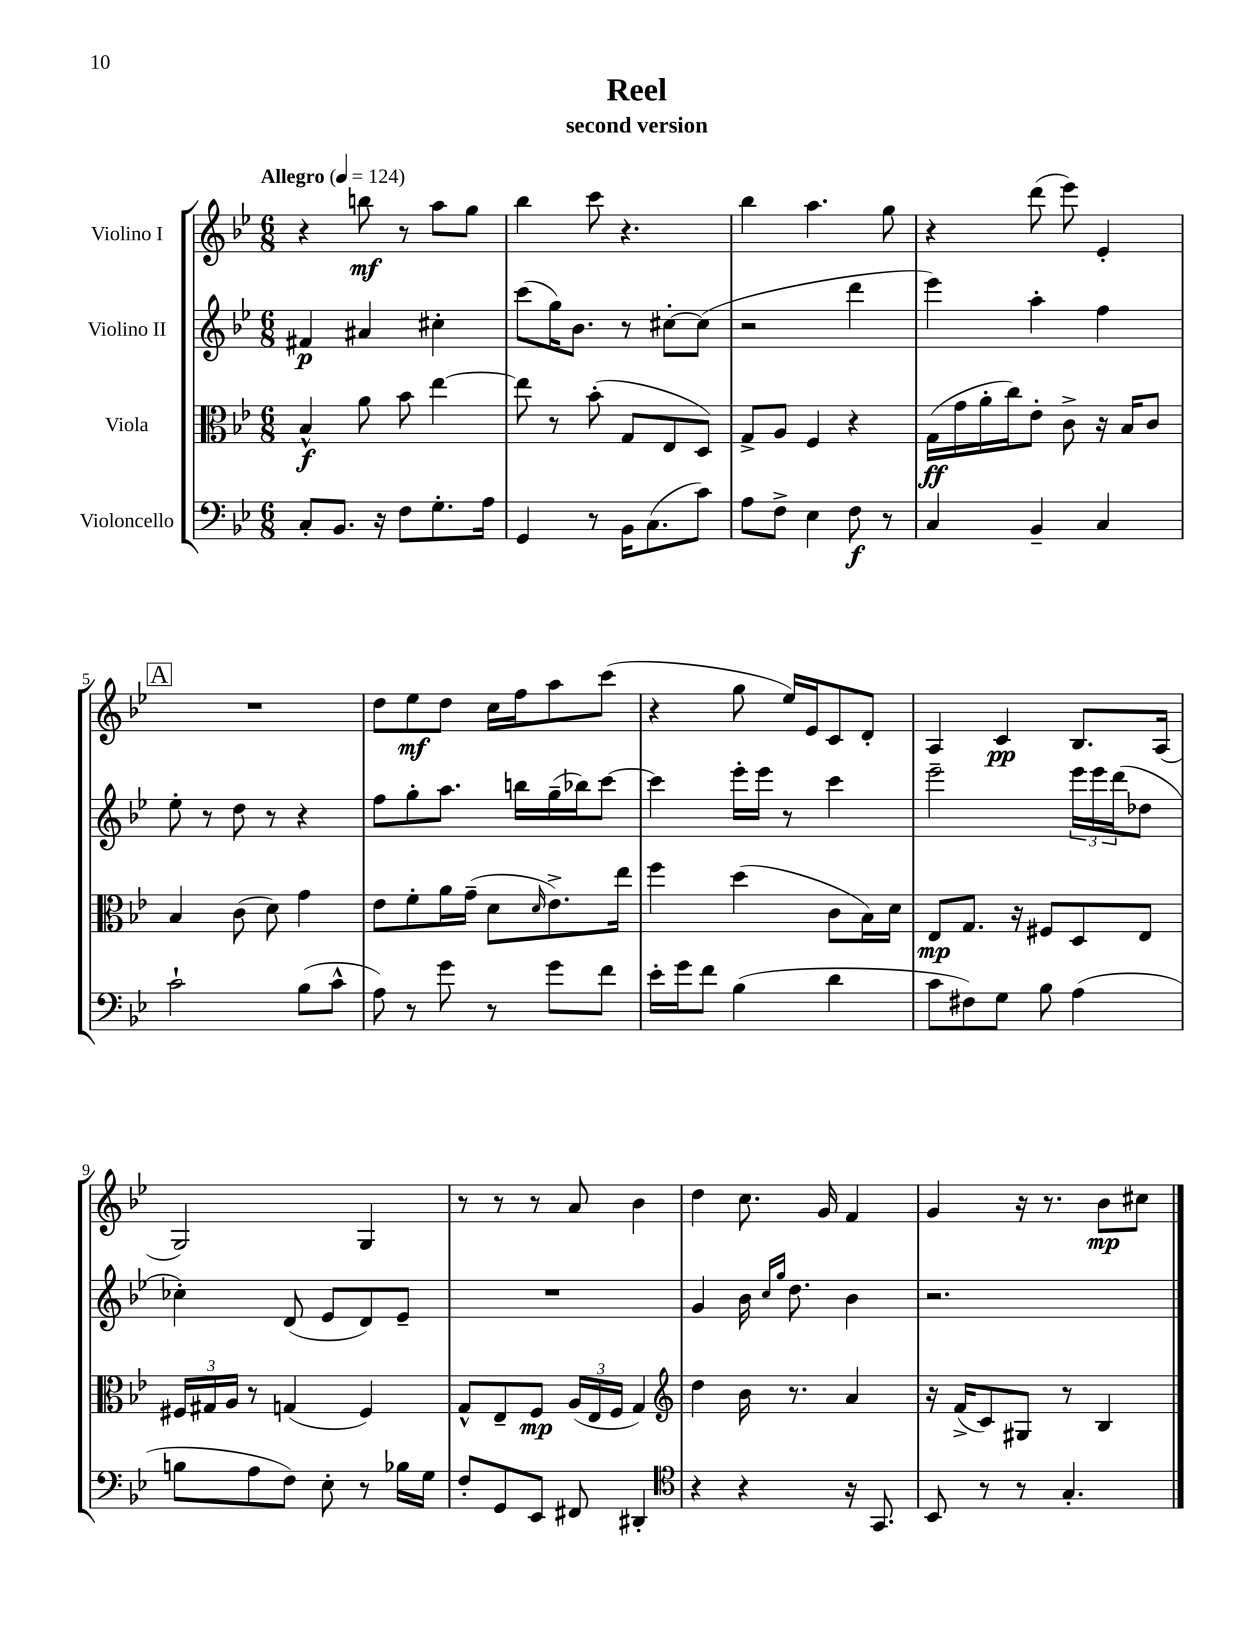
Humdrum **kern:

**kern	**kern	**kern	**kern
*staff4	*staff3	*staff2	*staff1
*clefF4	*clefC3	*clefG2	*clefG2
*k[b-e-]	*k[b-e-]	*k[b-e-]	*k[b-e-]
*M6/8	*M6/8	*M6/8	*M6/8
*MM124	*MM124	*MM124	*MM124
8C'/L	4B-^^/	4f#/	4r
8.BB-/J	.	.	.
.	8a\	4a#/	8bb\
16r	.	.	.
8F\L	8b-\	.	8r
8.G'\	[4ee-\	4cc#'\	8aa\L
.	.	.	8gg\J
16A\Jk	.	.	.
=	=	=	=
4GG/	8ee-\]	(8ccc\L	4bb-\
.	8r	16gg\K)	.
.	.	8.b-\J	.
8r	(8b-'\	.	8ccc\
16BB-\LK	8G/L	8r	4.r
(8.C\	.	.	.
.	8E-/	[8cc#'\L	.
8c\J)	8D/J)	(8cc#\]J	.
=	=	=	=
8A\L	8G^/L	2r	4bb-\
8F^\J	8A/J	.	.
4E-\	4F/	.	4.aa\
8F\	4r	4ddd\	.
8r	.	.	8gg\
=	=	=	=
4C/	(16G\LL	4eee-\)	4r
.	16g\	.	.
.	16a'\	.	.
.	16cc\J)	.	.
4BB-~/	8e-'\J	4aa'\	(8ddd\
.	8c^\	.	8eee-\)
4C/	16r	4ff\	4e-'/
.	16B-/LK	.	.
.	8c/J	.	.
=	=	=	=
2c`\	4B-/	8ee-'\	2.r
.	.	8r	.
.	(8c\	8dd\	.
.	8d\)	8r	.
(8B-\L	4g\	4r	.
8c^^\J	.	.	.
=	=	=	=
8A\)	8e-\L	8ff\L	8dd\L
8r	8f'\	8gg'\	8ee-\
8g\	16a\L	8.aa\J	8dd\J
.	(16g~\JJ	.	.
8r	8d\L	.	16cc\LL
.	.	16bb\LL	16ff\J
.	16qqd/	.	.
8g\L	8.e-^\)	(16gg~\	8aa\
.	.	16bb-\J)	.
8f\J	.	[8ccc\J	(8ccc\J
.	16ee-\Jk	.	.
=	=	=	=
16e-'\LL	4ff\	4ccc\]	4r
16g\J	.	.	.
8f\J	.	.	.
(4B-\	(4dd\	16eee-'\LL	8gg\
.	.	16eee-\JJ	.
.	.	8r	16ee-/LL)
.	.	.	16e-/J
4d\	8c\L	4ccc\	8c/
.	16B-\L)	.	8d'/J
.	16d\JJ	.	.
=	=	=	=
8c\L	8E-/L	2eee-~\	4A/
8F#\)	8.G/J	.	.
8G\J	.	.	4c/
.	16r	.	.
8B-\	8F#/L	.	.
(4A\	8D/	24eee-\LL	8.B-/L
.	.	24eee-\	.
.	.	(24ddd\J	.
.	8E-/J	8dd-\J	.
.	.	.	(16A/Jk
=	=	=	=
8B\L	24F#/LL	4cc-'\)	2G/)
.	24G#/	.	.
.	24A/JJ	.	.
8A\	8r	.	.
8F\J)	(4G/	(8d/	.
8E-'\	.	8e-/L	.
8r	4F#/)	8d/)	4G/
16B-\LL	.	8e-~/J	.
16G\JJ	.	.	.
=	=	=	=
8F'/L	8G^^/L	2.r	8r
8GG/	8E-~/	.	8r
8EE-/J	8F/J	.	8r
8FF#/	(24A/LL	.	8a/
.	24E-/	.	.
.	24F/JJ	.	.
4DD#'/	4G/)	.	4b-\
=	=	=	=
*clefC4	*clefG2	*	*
4r	4dd\	4g/	4dd\
4r	16b-\	16b-\	8.cc\
.	.	16qqcc/LL	.
.	.	16qqgg/JJ	.
.	8.r	8.dd\	.
.	.	.	16g/
16r	4a/	4b-\	4f/
8.GG/	.	.	.
=	=	=	=
8BB-/	16r	2.r	4g/
.	(16f^/LK	.	.
8r	8c/)	.	.
8r	8G#/J	.	16r
.	.	.	8.r
4.G'/	8r	.	.
.	4B-/	.	8b-\L
.	.	.	8cc#\J
==	==	==	==
*-	*-	*-	*-
